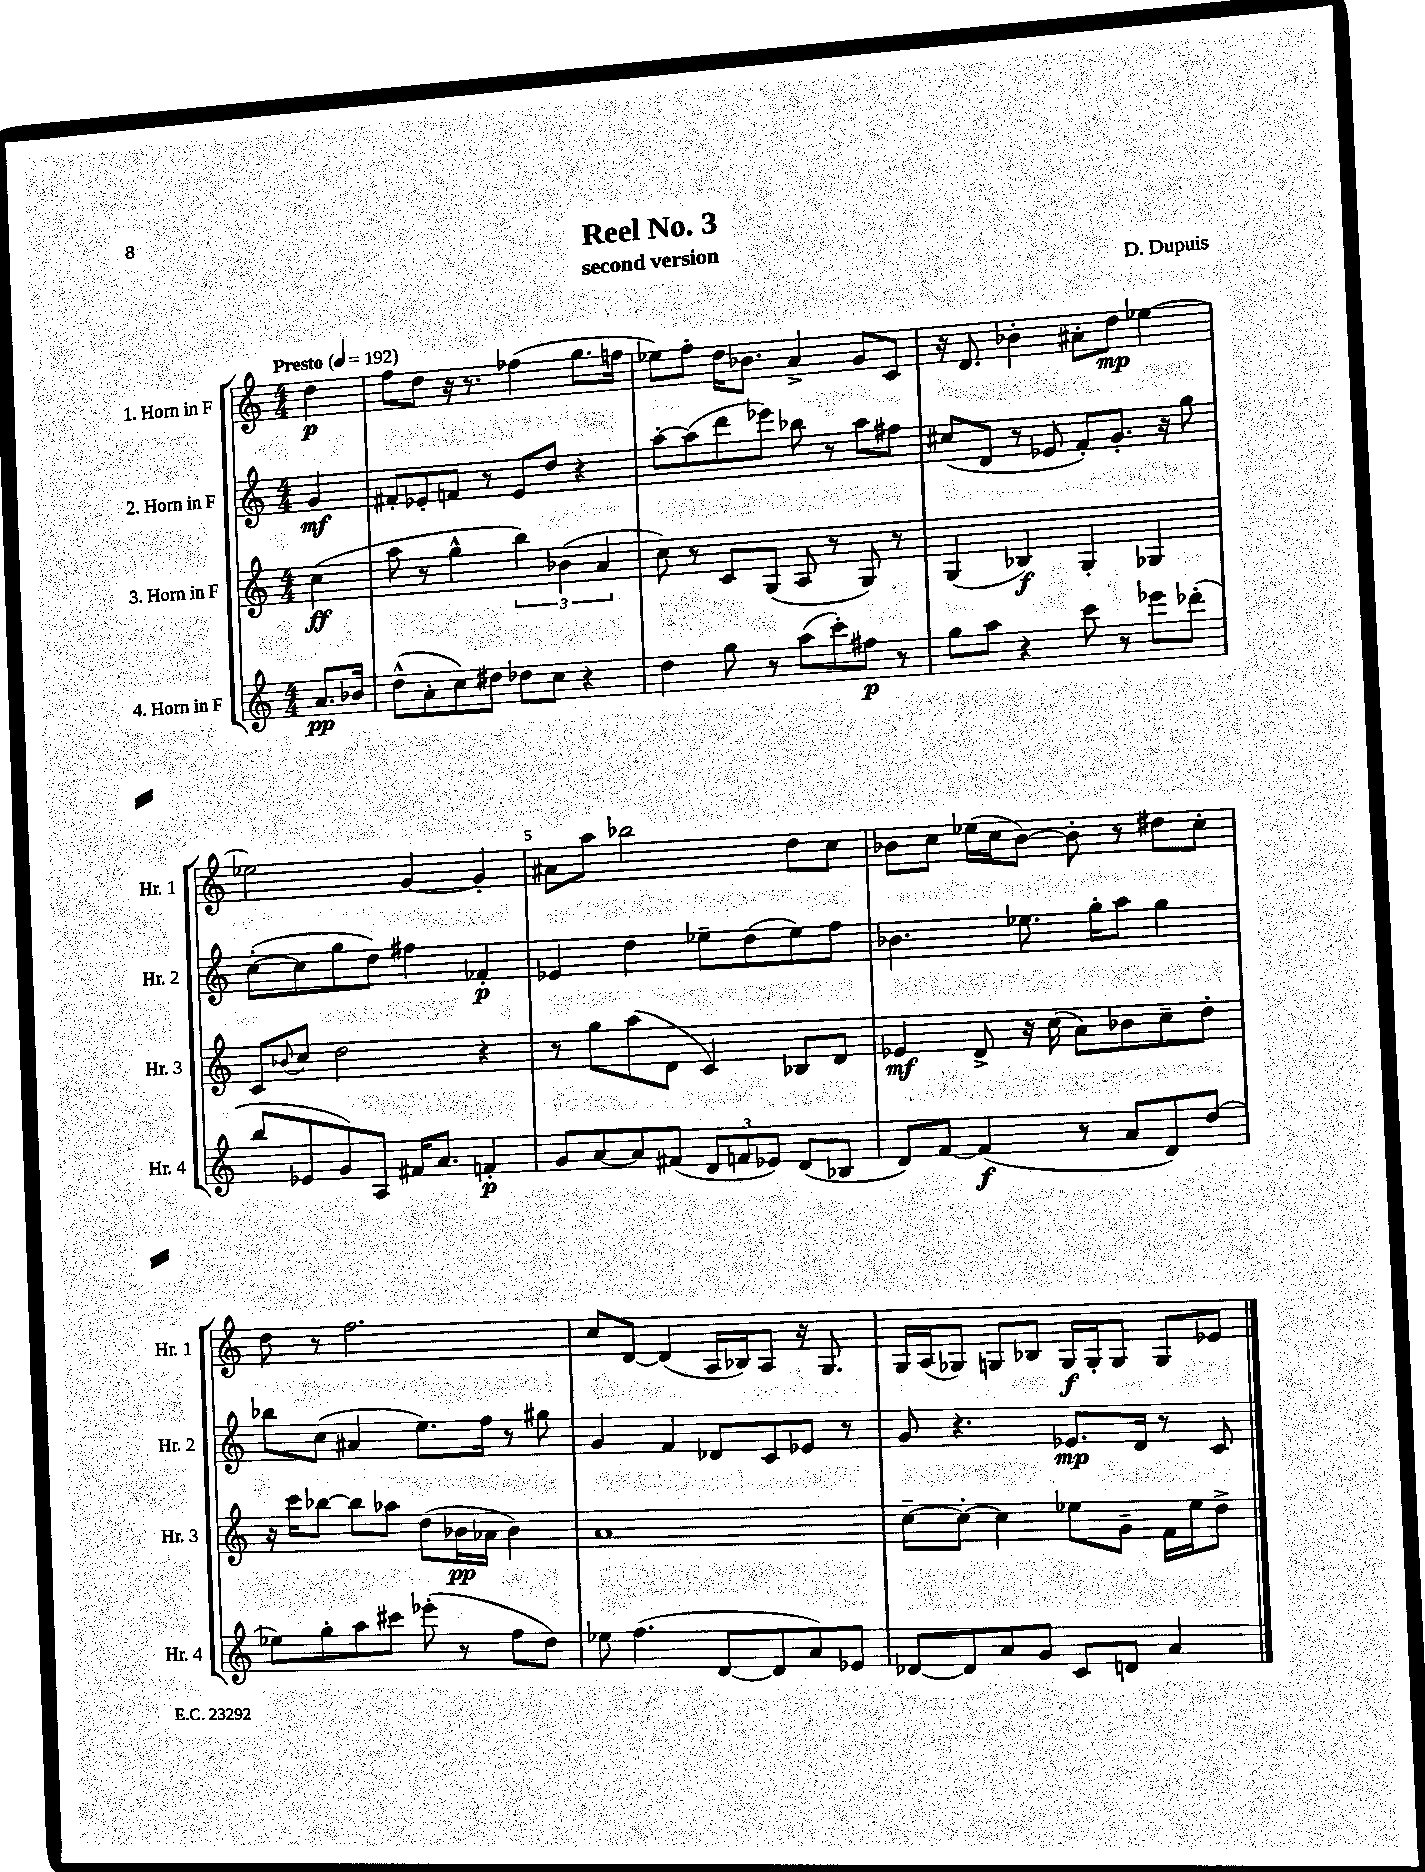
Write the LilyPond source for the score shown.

\header { title = "Reel No. 3" composer = "D. Dupuis" subtitle = "second version" }
<<
\new StaffGroup <<
\new Staff = "s0" \with { instrumentName = "1. Horn in F" shortInstrumentName = "Hr. 1" } {
    \clef treble \key c \major \numericTimeSignature \time 4/4 \partial 4 \tempo "Presto" 4 = 192
    d''4\p |
    f''8 d''8 r16 r8. fes''4( g''8. f''16 |
    ees''8) f''8-. d''16 bes'8. a'4-> g'8 c'8 |
    r16 d'8. bes'4-. ais'8-. d''8\mp ees''4~ |
    ees''2 g'4~ g'4-. |
    ais'8 a''8 bes''2 d''8 c''8 |
    bes'8 c''8 ees''16( c''16 bes'8~) bes'8-. r8 dis''8 c''8-. |
    d''8 r8 f''2. |
    c''8 d'8~ d'4( a16 bes16) a8 r16 g8. |
    g16 a16( ges8) g8 bes8 g16\f g16-. g8 g8 ees'8 \bar "|." |
}
\new Staff = "s1" \with { instrumentName = "2. Horn in F" shortInstrumentName = "Hr. 2" } {
    \clef treble \key c \major \numericTimeSignature \time 4/4 \partial 4
    g'4\mf |
    fis'8-. ees'8-. f'8 r8 ees'8 d''8 r4 |
    a''8~-. a''8( d'''8 ees'''8) bes''8 r8 a''8 fis''8 |
    cis''8( d'8 r8 ees'8 f'8-.) g'8.-. r16 g''8 |
    c''8~-.( c''8 g''8 d''8) fis''4 fes'4-.\p |
    ees'4 d''4 ees''8-- d''8( ees''8) f''8 |
    bes'4. ees''8. g''16-. a''8 g''4 |
    bes''8 c''8( ais'4 e''8.) f''16 r8 gis''8 |
    g'4 f'4 des'8 c'8 ees'8 r8 |
    g'8 r4. ees'8.\mp d'16 r8 c'8 \bar "|." |
}
\new Staff = "s2" \with { instrumentName = "3. Horn in F" shortInstrumentName = "Hr. 3" } {
    \clef treble \key c \major \numericTimeSignature \time 4/4 \partial 4
    c''4\ff( |
    a''8 r8 g''4-^ \tuplet 3/2 { b''4) bes'4( a'4 } |
    c''8) r8 c'8 g8( a8 r8 g8) r8 |
    g4( bes4\f) g4-. ges4 |
    c'8 \appoggiatura { bes'8 } c''8 d''2 r4 |
    r8 g''8 a''8( d'8 c'4) bes8 d'8 |
    ees'4\mf d'8-> r16 c''16( a'8) bes'8 c''8-- d''8-. |
    r16 c'''16 bes''8~ bes''8 aes''8 d''8( bes'16\pp aes'16 bes'4) |
    a'1 |
    c''8~-- c''8~-. c''4 ees''8 g'8-- f'16 ees''16 d''8-> \bar "|." |
}
\new Staff = "s3" \with { instrumentName = "4. Horn in F" shortInstrumentName = "Hr. 4" } {
    \clef treble \key c \major \numericTimeSignature \time 4/4 \partial 4
    a'8.\pp bes'16 |
    d''8-^( a'8-. c''8) dis''8 des''8 c''8 r4 |
    d''4 g''8 r8 a''8( c'''8-.) fis''8\p r8 |
    g''8 a''8 r4 c'''8 r8 ees'''8 des'''8-.( |
    b''8 ees'8 g'8) a8 fis'16 a'8. f'4-.\p |
    g'8 a'8~ a'8 fis'8( \tuplet 3/2 { d'8 f'8 ees'8) } d'8( bes8 |
    d'8) f'8~ f'4\f( r8 a'8 d'8) d''8( |
    ees''8) g''8-. a''8 cis'''8 ees'''8-.( r8 f''8 d''8) |
    ees''8 f''4.( d'8~ d'8 a'8) ees'8 |
    des'8~ des'8 a'8 g'8 c'8 d'8 a'4 \bar "|." |
}
>>
>>
\layout { \context { \Score \override BarNumber.break-visibility = ##(#f #t #t) barNumberVisibility = #(every-nth-bar-number-visible 5) } }
